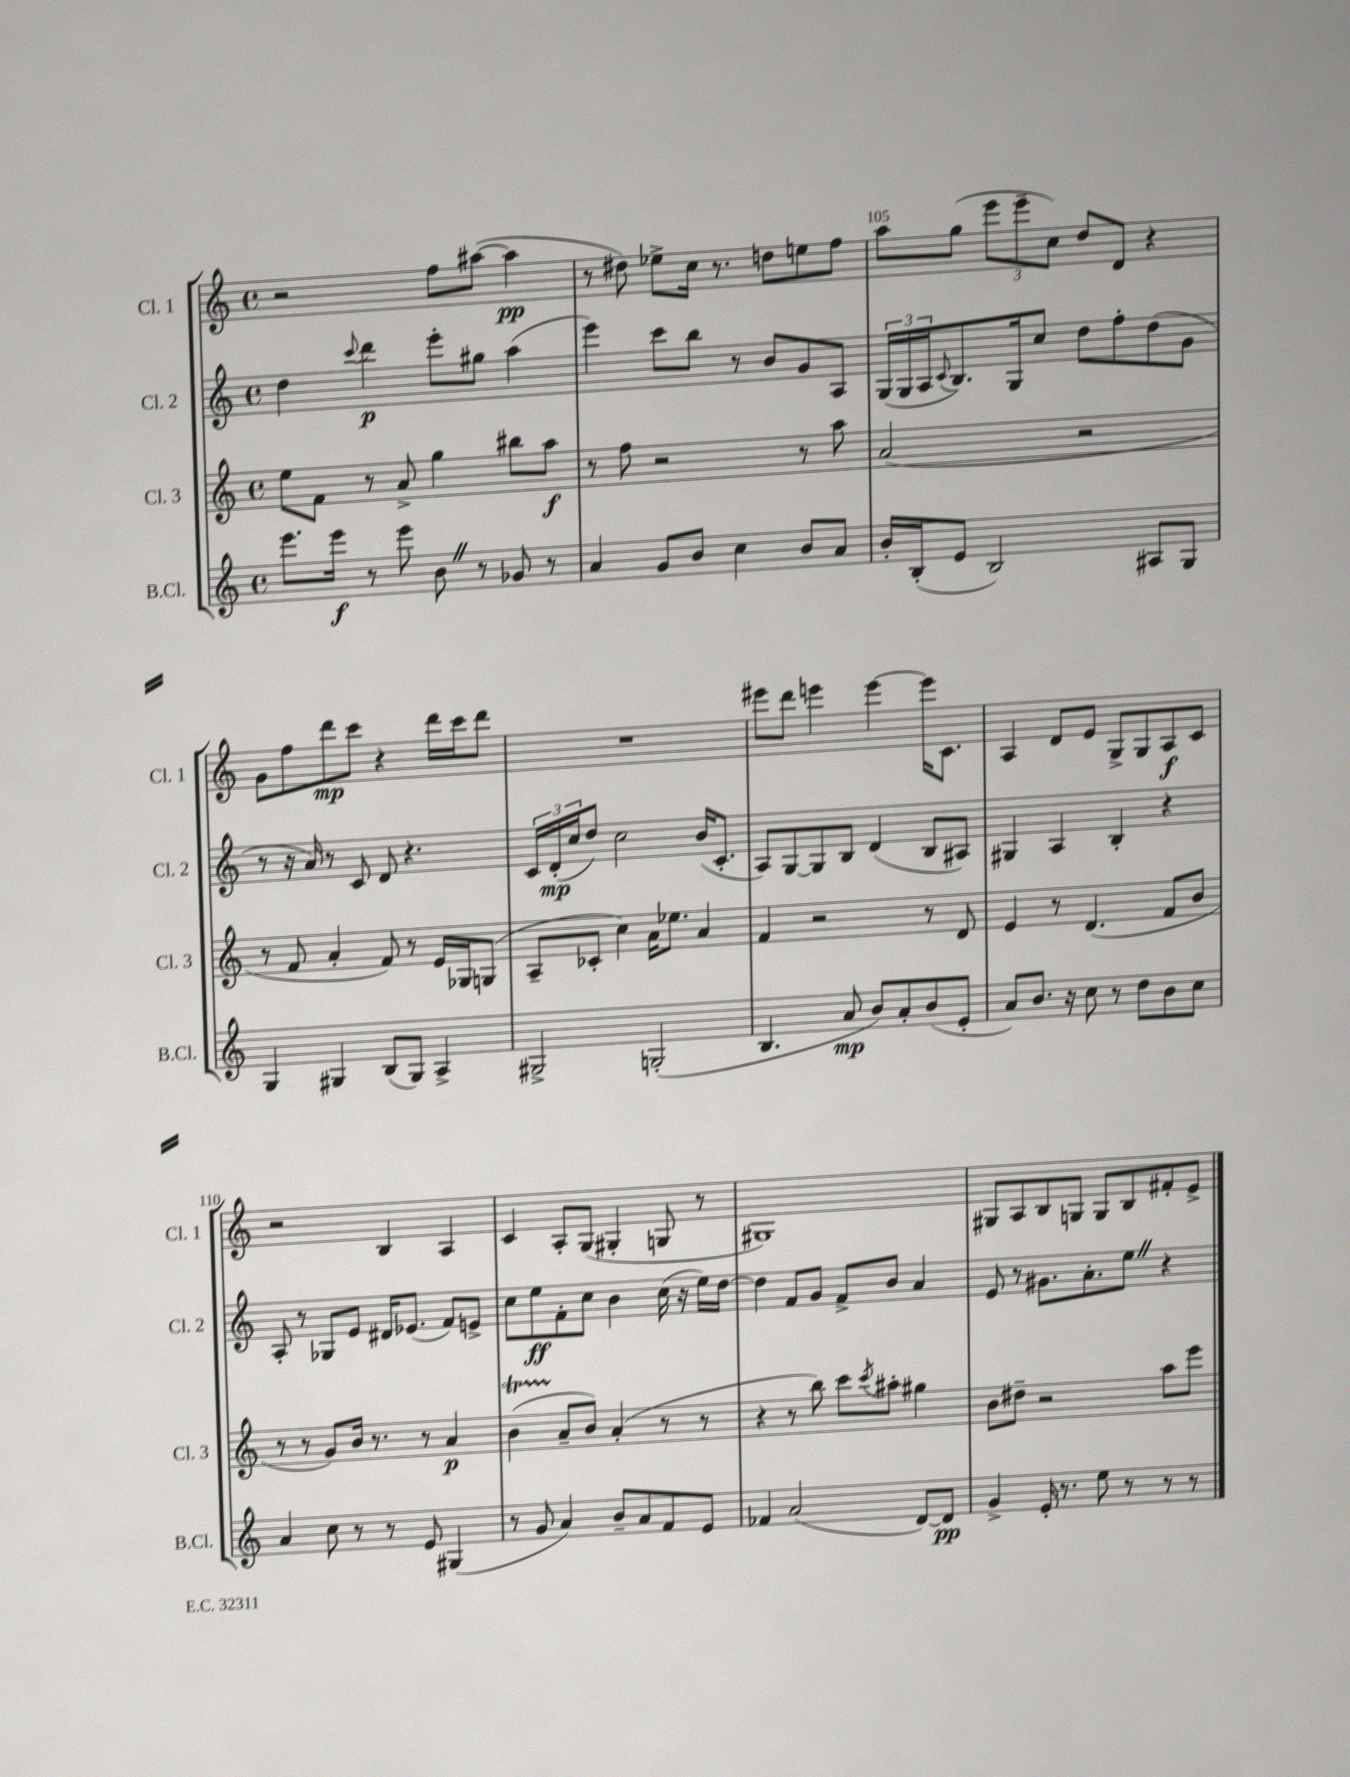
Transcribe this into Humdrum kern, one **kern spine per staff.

**kern	**kern	**kern	**kern
*staff4	*staff3	*staff2	*staff1
*clefG2	*clefG2	*clefG2	*clefG2
*k[]	*k[]	*k[]	*k[]
*M4/4	*M4/4	*M4/4	*M4/4
*met(c)	*met(c)	*met(c)	*met(c)
8.eee	8ee	4dd	2r
.	8f	.	.
16eee	.	.	.
.	.	8qqccc	.
8r	8r	4ddd	.
8eee	8a^	.	.
8b	4gg	8eee'	8ff
8r	.	8gg#	([8aa#
8g-	8bb#	(4aa	4aa#]
8r	8aa	.	.
=	=	=	=
4a	8r	4eee)	8r
.	8ff	.	8dd#)
8g	2r	8ccc	8ee-^
8b	.	8bb	16cc
.	.	.	8.r
4cc	.	8r	.
.	.	8b	8dd
8b	8r	8g	8ee
8a	8aa	8A	8ff
=	=	=	=
16b'	(2a	(24G	8aa
.	.	24G	.
(16B'	.	.	.
.	.	24A	.
.	.	8qqc	.
8e	.	8.B)	(8gg
2B)	.	.	12eee
.	.	16G	.
.	.	.	12eee~
.	.	8cc	.
.	.	.	12cc)
.	2r	8dd	8dd
.	.	8ff'	8d
8A#	.	(8dd	4r
8G	.	8g	.
=	=	=	=
4G	8r	8r	8g
.	8f	16r	8ff
.	.	16a)	.
4G#	4a'	8r	8ddd
.	.	8c	8ccc
(8B	8f)	8d	4r
8G#)	8r	4.r	.
4A^	16e	.	16ddd
.	16G-	.	16ccc
.	(8G	.	8ddd
=	=	=	=
2G#^	8A~	24c	1r
.	.	(24d'	.
.	.	24cc	.
.	8c-'	8dd)	.
.	4cc)	2cc	.
(2G'	16a	.	.
.	8.ee-	.	.
.	4a	(16b	.
.	.	8.c'	.
=	=	=	=
4.B	4f	8A)	8eee#
.	.	[8G	8ddd
.	2r	8G]	4eee
8a	.	8B	.
8b)	.	(4d	[4eee
8a'	.	.	.
(8b	8r	8B	16eee]
.	.	.	8.c
8e'	8d	8A#)	.
=	=	=	=
8a)	4e	4G#	4A
8.b	.	.	.
.	8r	4A	8d
16r	.	.	.
8cc	(4.d	.	8e
8r	.	4B'	8G^
8dd	.	.	8G
8b	8f	4r	8A
8cc	8b	.	8c
=	=	=	=
4a	8r	8A'	2r
.	8r	8r	.
8cc	8g)	8G-	.
8r	16b	8e	.
.	8.r	.	.
8r	.	16d#	4B
.	.	(8.e-	.
8e	8r	.	.
(4G#	4a	8f)	4A
.	.	8e^	.
=	=	=	=
8r	(4b	8cc	4c
8g	.	8ee	.
4a)	8a~	8f'	8A'
.	8b)	8cc	(8G
8b~	(4a'	4b	4G#'
8a	.	.	.
8f	8r	(16cc	8G
.	.	16r	.
8e	8r	16ee)	8r
.	.	[16dd	.
=	=	=	=
4f-	4r	4dd]	1G#)
(2a	8r	8f	.
.	8bb)	8g	.
.	8ccc	8f^	.
.	8qccc	.	.
.	8aa#'	8b	.
[8d)	4gg#	4a	.
8d]	.	.	.
=	=	=	=
4g^	8b	8e	8G#
.	8dd#~	8r	8A
16e'	2r	8.g#	8B
8.r	.	.	.
.	.	.	8G
.	.	8.a'	.
8ee	.	.	8G
8r	.	8ee	8B
8r	8aa	4r	8f#'
8r	8eee	.	8e^
==	==	==	==
*-	*-	*-	*-
